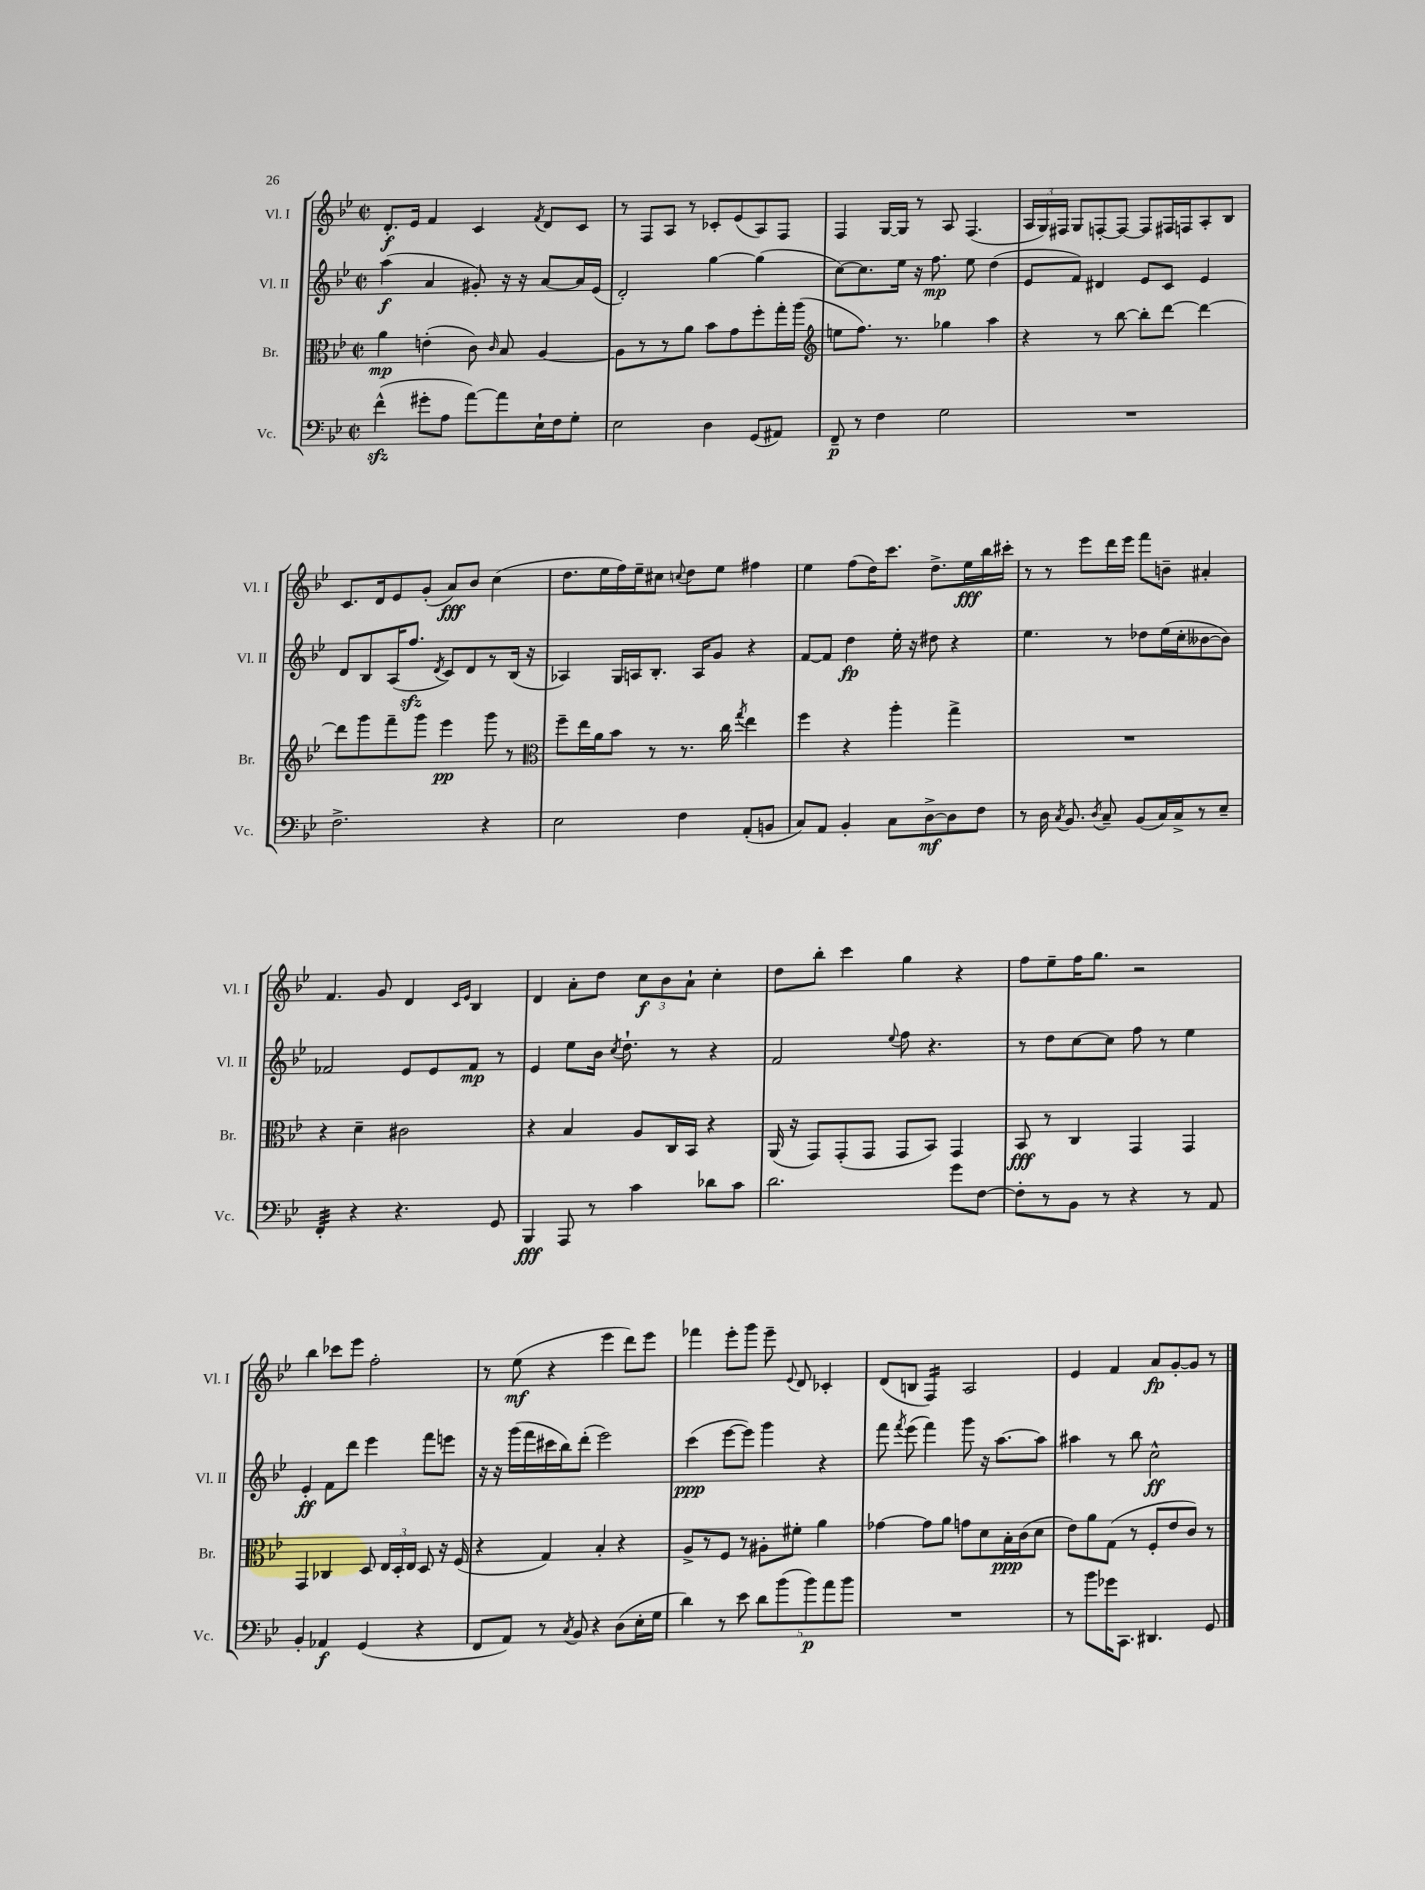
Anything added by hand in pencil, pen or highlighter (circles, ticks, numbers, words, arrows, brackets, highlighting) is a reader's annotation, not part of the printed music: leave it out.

**kern	**kern	**kern	**kern
*staff4	*staff3	*staff2	*staff1
*clefF4	*clefC3	*clefG2	*clefG2
*k[b-e-]	*k[b-e-]	*k[b-e-]	*k[b-e-]
*M2/2	*M2/2	*M2/2	*M2/2
*met(c|)	*met(c|)	*met(c|)	*met(c|)
(4f^^	4a	(4aa	8.d'
.	.	.	16e-
8g#'	(4e'	4a	4f
8A	.	.	.
[8a)	8c)	8g#')	4c
.	16qqc	.	.
8a]	8B-	16r	.
.	.	16r	.
.	.	.	8qf
16E-`	[4A	[8a	8d
16F	.	.	.
8G'	.	16a]	8c
.	.	(16e-	.
=	=	=	=
2E-	8A]	2d')	8r
.	8r	.	8F
.	8r	.	8A
.	8a	.	8r
4D	8b-	[4gg	8c-'
.	8g	.	(8e-
(8GG	8ff'	(4gg]	8A)
8AA#)	16gg'	.	8F
.	(16aa	.	.
=	=	=	=
*	*clefG2	*	*
8FF~	8ee	[8cc)	4F
8r	8.ff)	8.cc]	.
4F	.	.	[16G
.	8.r	16ee-	16G]
.	.	16r	8r
.	.	8.ff	.
2G	4gg-	.	8A
.	.	8ee-	(4.F
.	4aa	(4dd	.
=	=	=	=
1r	4r	8e-	24A
.	.	.	24G)
.	.	.	24F#
.	.	8f)	8G
.	8r	4d#	[8F'
.	[8bb-	.	8F_
.	8bb-']	8e-	8F]
.	[8ddd	8c	16F#
.	.	.	16F
.	4ddd_	4e-	8A'
.	.	.	8B-
=	=	=	=
2.F^	8ddd]	8d	8.c
.	8ggg	8B-	.
.	.	.	16d
.	8fff~	(16A	8e-
.	.	8.ff	.
.	8ggg	.	(8g'
.	.	8qd	.
.	4eee-	8c)	8a)
.	.	8d	8b-
4r	8ggg	8r	(4cc
.	8r	(16B-	.
.	.	16r	.
=	=	=	=
*	*clefC3	*	*
2E-	8ff~	4A-)	8.dd
.	16ee-	.	.
.	16a	.	16ee-
.	8b-	16G	16ff)
.	.	16A	16ee-~
.	8r	8.B-'	8cc#
.	.	.	8qqcc
4F	8.r	.	8dd
.	.	16A	.
.	.	8g	8ee-
.	16cc	.	.
.	8qgg	.	.
(8AA'	4ee-	4r	4ff#
8BB	.	.	.
=	=	=	=
8C)	4ff	[8f	4ee-
8AA	.	8f]	.
4BB-'	4r	4dd	(8ff
.	.	.	16dd)
.	.	.	8.ccc
8C	4aa'	16ee-'	.
.	.	16r	.
[8D^	.	8dd#	8.dd^
8D]	4gg^	4r	.
.	.	.	16ee-
8F	.	.	16bb-
.	.	.	16ccc#'
=	=	=	=
8r	1r	4.ee-	8r
16D	.	.	8r
8qC	.	.	.
8.BB-	.	.	.
.	.	.	8eee-
8qD	.	.	.
8C~	.	8r	16ddd
.	.	.	16eee-
(8BB-	.	8dd-	8fff
16C)	.	(16ee-	8b~
16C^	.	16cc'	.
8r	.	[8b--	4a#'
8E-~	.	8b--])	.
=	=	=	=
4FF'	4r	2f-	4.f
4r	4d~	.	.
.	.	.	8g
4.r	2c#	8e-	4d
.	.	8e-	.
.	.	.	16qqc
.	.	.	16qqe-
.	.	8f-	4B-
8GG	.	8r	.
=	=	=	=
4BBB-	4r	4e-	4d
8AAA	4B-	8ee-	8a'
8r	.	16b-	8dd
.	.	8qcc	.
.	.	8.dd`	.
4c	8A	.	12cc
.	.	.	12b-
.	16C	8r	.
.	.	.	12a`
.	16BB-	.	.
8d-	4r	4r	4cc'
8c	.	.	.
=	=	=	=
2.d	(16AA	2f	8dd
.	16r	.	.
.	8GG)	.	8bb-'
.	(8GG'	.	4ccc
.	8GG	.	.
.	.	8qqee-	.
.	8GG	8ff	4gg
.	8BB-)	4.r	.
8g	4GG	.	4r
[8F	.	.	.
=	=	=	=
8F']	8BB-	8r	8ff
8r	8r	8dd	8ee-~
8BB-	4C	[8cc	16ff
.	.	.	8.gg
8r	.	8cc]	.
4r	4GG	8ff	2r
.	.	8r	.
8r	4GG	4ee-	.
8AA	.	.	.
=	=	=	=
4BB-'	4GG	4e-'	4bb-
4AA-	4C-	8f	8ccc-
.	.	8ddd	8eee-
(4GG	8D	4eee-	2ff'
.	24E-	.	.
.	24D'	.	.
.	24E-	.	.
4r	8D	8fff	.
.	16r	8eee	.
.	(16F	.	.
=	=	=	=
8FF	4r	16r	8r
.	.	16r	.
8AA)	.	(16ggg	(8ee-
.	.	16fff	.
8r	4G)	16ccc#	4r
.	.	16bb-)	.
8qC	.	.	.
8BB-	.	(8ddd'	.
4r	4B-'	2eee-)	4eee-
(8D	4r	.	8ddd)
16E-'	.	.	8eee-
16G	.	.	.
=	=	=	=
4d)	8A^	(4ccc	4fff-
.	8r	.	.
8r	8F	[8eee-	8eee-'
8e-	8r	8eee-])	8ggg
10d	8A#'	4ggg	8eee-~
(10b-	.	.	.
.	.	.	8qqe-
.	8f#'	.	8d
10b-)	.	.	.
.	4a	4r	4c-'
10a	.	.	.
10b-	.	.	.
=	=	=	=
1r	[4g-	8fff	(8d
.	.	8qfff	.
.	.	(8eee-	8B
.	8g-]	4fff)	4F)
.	8a	.	.
.	8g	8ggg	2A
.	8d	16r	.
.	.	[8.aa	.
.	16B-'	.	.
.	(16c	.	.
.	8d	8aa]	.
=	=	=	=
8r	8e-)	4aa#	4e-
8b-	8a	.	.
16g-	(8G	8r	4f
8.CC	.	.	.
.	8r	8bb-	.
4.DD#	8F'	2cc^^	8a
.	8e-	.	[8g'
.	8c)	.	8g]
8GG	8r	.	8r
==	==	==	==
*-	*-	*-	*-
